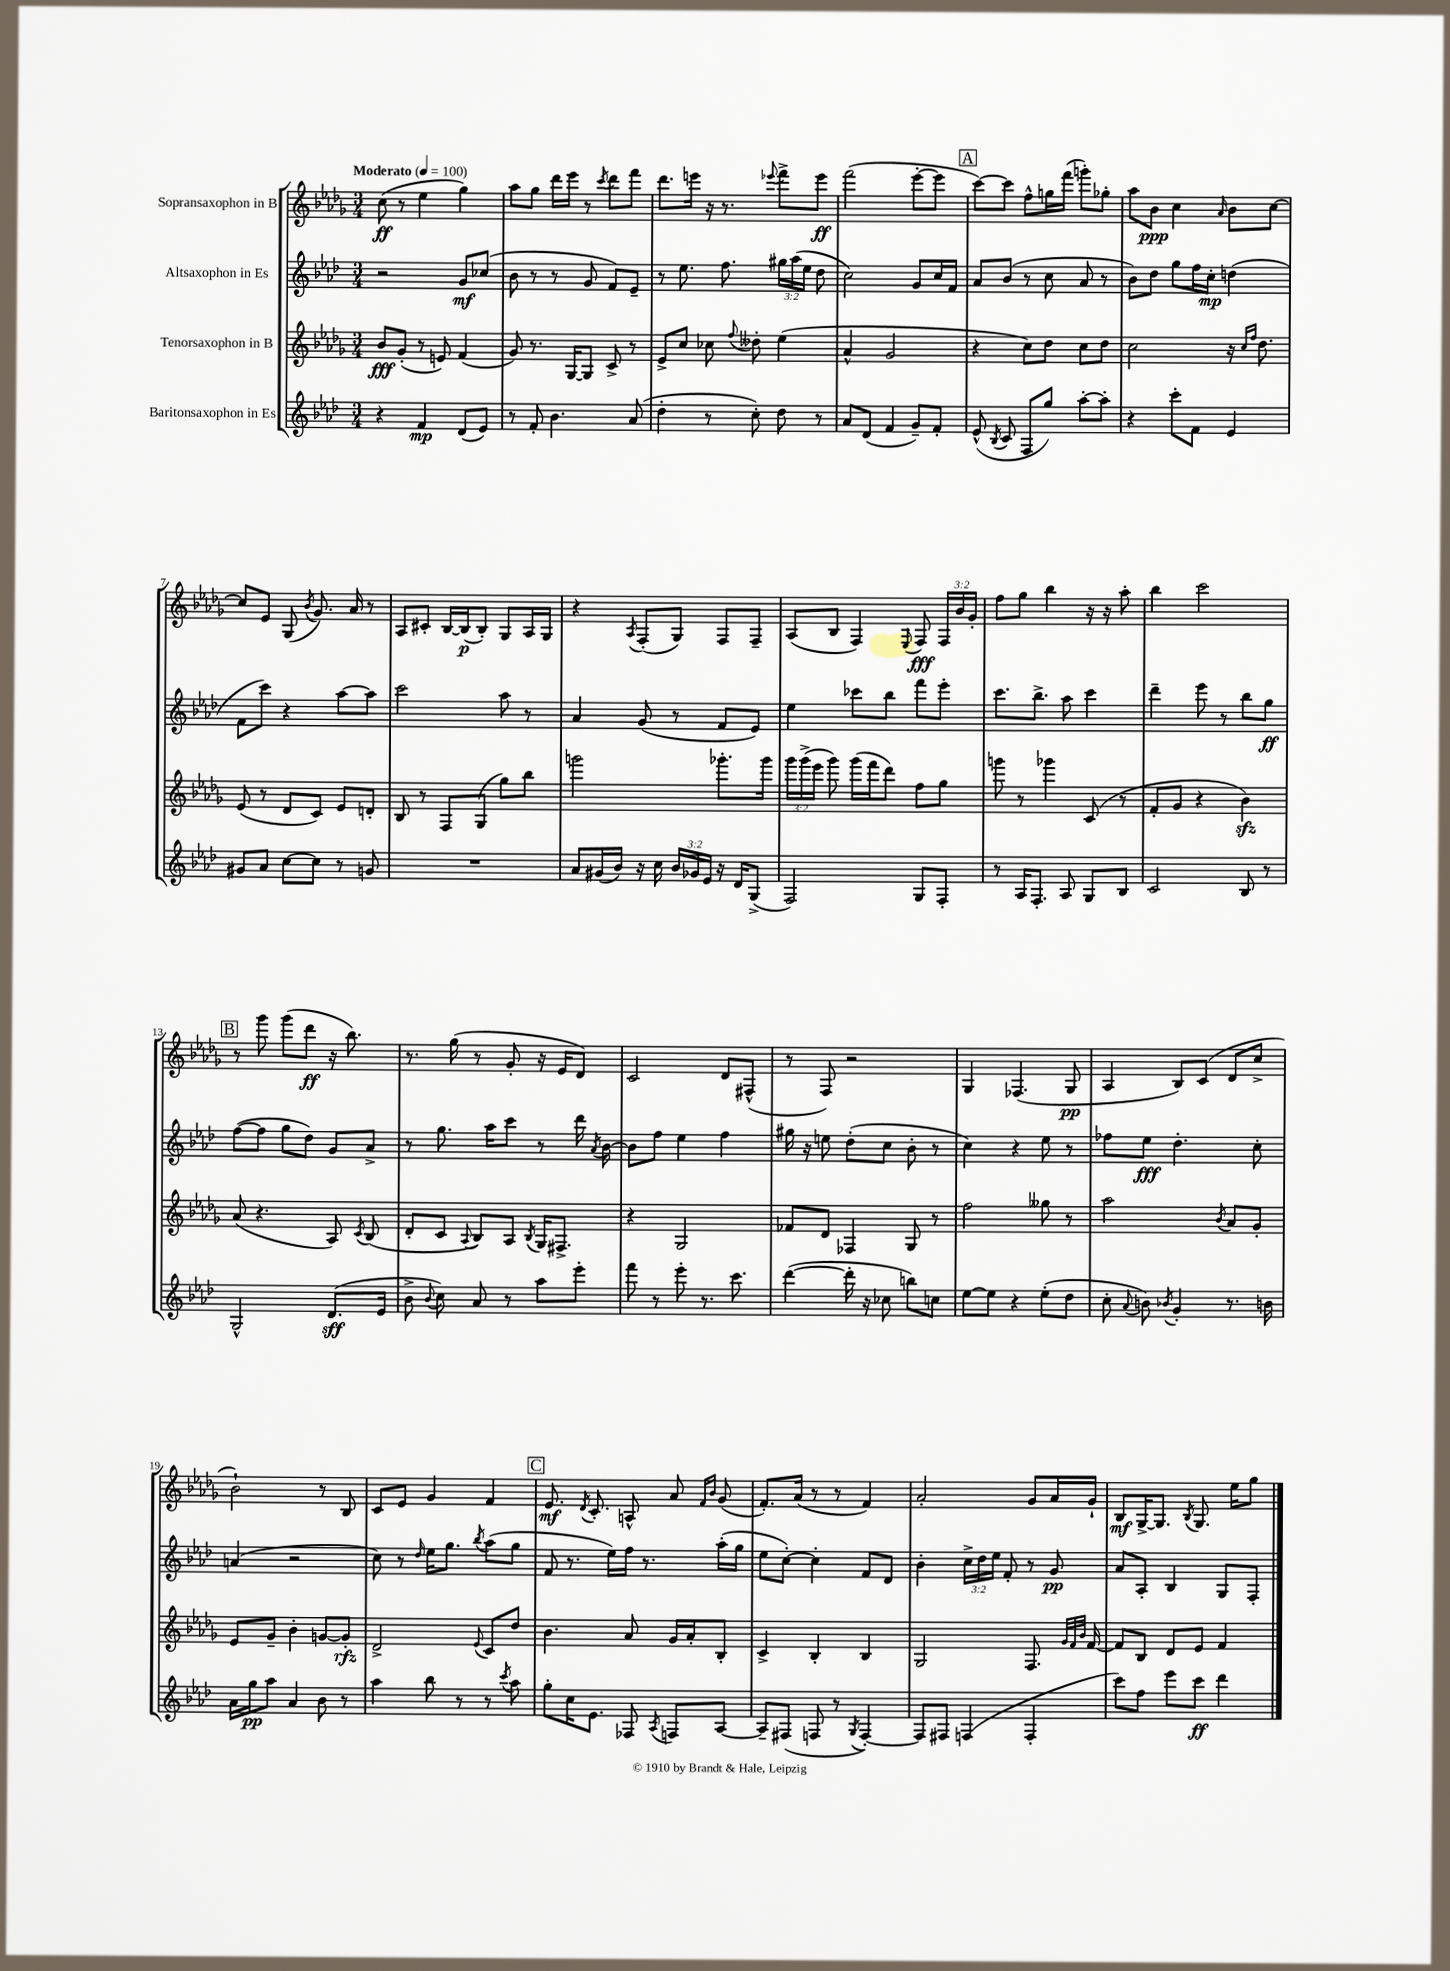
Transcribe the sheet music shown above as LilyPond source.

<<
\new StaffGroup <<
\new Staff = "s0" \with { instrumentName = "Sopransaxophon in B" } {
    \clef treble \key des \major \numericTimeSignature \time 3/4 \override Staff.TupletNumber.text = #tuplet-number::calc-fraction-text \tempo "Moderato" 4 = 100
    \autoBeamOff c''8\ff( r8 ees''4 ges''4) |
    aes''8[ ges''8] des'''16[ ees'''16] r8 \acciaccatura { c'''8 } des'''8[ f'''8] |
    des'''8.[ e'''16] r16 r8. \appoggiatura { ees'''8 } f'''8[-> ees'''8]\ff |
    f'''2( ees'''8[~-. ees'''8] |
    \mark \markup { \box "A" } c'''8[~) c'''8] f''8[-^ g''16 f'''16]( g'''8[-.) ges''8]-. |
    aes''8[ bes'8]\ppp c''4 \grace { aes'16 } bes'8[ c''8]~ |
    c''8[ ees'8] ges8( \acciaccatura { bes'8 } ges'8.) aes'16 r8 |
    aes8[ cis'8]-. bes16[~ bes16\p( bes8]-.) ges8[ aes16 ges16] |
    r4 \acciaccatura { aes8 } f8[-.( ges8]) f8[ f8]-- |
    aes8[( bes8] f4) \appoggiatura { ees8 } f8\fff \tuplet 3/2 { f16[ bes'16 ges'16]-. } |
    f''8[ ges''8] bes''4 r16 r16 aes''8-. |
    bes''4 c'''2 |
    \mark \markup { \box "B" } r8 ges'''8 ges'''8[( des'''8]\ff r16 bes''8.) |
    r8. ges''16( r8 ges'8-. r16 ees'16[ des'8]) |
    c'2 des'8[ fis8]-^( |
    r8 f8) r2 |
    ges4 fes4.( ges8\pp |
    aes4 bes8[) c'8]( des'8[ c''8]-> |
    bes'2-!) r8 bes8 |
    c'8[ ees'8] ges'4 f'4 |
    \mark \markup { \box "C" } ees'8.\mf \acciaccatura { des'8 } c'8.-. a8-^ aes'8 \grace { f'16[ bes'16] } ges'8( |
    f'8.[-.) aes'16]( r8 r8 f'4) |
    aes'2-. ges'8[ aes'16 ges'16]-! |
    bes8[\mf ges16~-> ges8.] \acciaccatura { bes8 } ges8. ees''16[ ges''8] \bar "|." |
}
\new Staff = "s1" \with { instrumentName = "Altsaxophon in Es" } {
    \clef treble \key aes \major \numericTimeSignature \time 3/4 \override Staff.TupletNumber.text = #tuplet-number::calc-fraction-text
    \autoBeamOff r2 g'8[\mf ces''8]( |
    bes'8 r8 r8 g'8 f'8[) ees'8]-- |
    r8 ees''8. f''8. \tuplet 3/2 { gis''16[ aes''16( ees''16] } des''8 |
    c''2) g'8[ c''16 f'16] |
    \mark \markup { \box "A" } aes'8[ bes'8]( r8 c''8 aes'8 r8 |
    bes'8[) des''8] g''8[ f''16 c''16]-.\mp d''4( |
    f'8[ c'''8]) r4 aes''8[~ aes''8] |
    c'''2 aes''8 r8 |
    aes'4 g'8( r8 f'8[ ees'8]) |
    ees''4 ces'''8[ bes''8] f'''8[ ees'''8]-. |
    c'''8.[ bes''8.]-> aes''8 c'''4 |
    des'''4-- ees'''8 r8 bes''8[ g''8]\ff |
    \mark \markup { \box "B" } f''8[~( f''8] g''8[ des''8]) g'8[ aes'8]-> |
    r8 g''8. aes''16[ c'''8] r8 des'''16 \acciaccatura { aes'8 } bes'16~ |
    bes'8[ f''8] ees''4 f''4 |
    gis''16 r16 e''8 des''8[-.( c''8] bes'8-. r8 |
    c''4) r4 ees''8 r8 |
    fes''8[ ees''8]\fff des''4.-. c''8-. |
    a'4( r2 |
    c''8) r8 \grace { des''16 } ees''16[ g''8.] \acciaccatura { bes''8 } aes''8[( g''8] |
    \mark \markup { \box "C" } f'8 r8. ees''16[) f''16] r8. aes''16[-.( g''16] |
    ees''8[ c''8]~-.) c''4-. f'8[ des'8] |
    bes'4-. \tuplet 3/2 { c''16[-> des''16 ees''16] } f'8-. r8 g'8\pp |
    aes'8[ aes8]-. bes4 g8[ f8]-. \bar "|." |
}
\new Staff = "s2" \with { instrumentName = "Tenorsaxophon in B" } {
    \clef treble \key des \major \numericTimeSignature \time 3/4 \override Staff.TupletNumber.text = #tuplet-number::calc-fraction-text
    \autoBeamOff bes'8[\fff ges'8]-.( r8 e'8) f'4( |
    ges'8) r8. ges16[~ ges8] c'8-> r8 |
    ees'8[-> c''8] ces''8 \appoggiatura { f''8 } deses''8-. ees''4( |
    aes'4-^ ges'2 |
    \mark \markup { \box "A" } r4 c''8[) des''8] c''8[ des''8] |
    c''2 r16 \grace { c''16[ f''16] } des''8. |
    ees'8( r8 des'8[ c'8]) ees'8[ d'8]-. |
    bes8 r8 f8[ ges8]( ges''8[) bes''8] |
    g'''2 ges'''8.[-. ges'''16] |
    \tuplet 3/2 { ges'''16[ ges'''16->( ees'''16] } ges'''8) ges'''16[( f'''16 des'''8]) f''8[ ges''8] |
    g'''8 r8 ges'''4 c'8( r8 |
    f'8[-. ges'8] r4 bes'4\sfz) |
    \mark \markup { \box "B" } aes'8( r4. aes8) \acciaccatura { c'8 } bes8( |
    des'8[-. c'8] \appoggiatura { aes8 } bes8[) aes8] \acciaccatura { bes8 } ges16[ fis8.]-> |
    r4 ges2 |
    fes'8[ des'8] fes4 ges8 r8 |
    f''2 geses''8 r8 |
    aes''2 \acciaccatura { bes'8 } aes'8[ ges'8]-. |
    ees'8[ ges'8]-- bes'4-. g'8[~ g'8]-.\rfz |
    des'2-> \appoggiatura { ees'8 } c'8[ des''8] |
    \mark \markup { \box "C" } bes'4. aes'8 ges'16[ aes'16-. bes8]-. |
    c'4-> bes4-. bes4 |
    ges2 f8. \grace { ges'32[ f'32 bes'32] } f'16~ |
    f'8[ bes8] des'8[ ees'8] f'4 \bar "|." |
}
\new Staff = "s3" \with { instrumentName = "Baritonsaxophon in Es" } {
    \clef treble \key aes \major \numericTimeSignature \time 3/4 \override Staff.TupletNumber.text = #tuplet-number::calc-fraction-text
    \autoBeamOff r4 f'4\mp des'8[( ees'8]) |
    r8 f'8-. bes'4. aes'8( |
    des''4-. r8 c''8-.) des''8 r8 |
    aes'8[ des'8]( f'4 g'8[--) f'8]-. |
    \mark \markup { \box "A" } ees'8-^( \acciaccatura { bes8 } c'8 f8[ g''8]) aes''8[~-. aes''8]-. |
    r4 c'''8[-. f'8] ees'4 |
    gis'8[ aes'8] c''8[~ c''8] r8 g'8 |
    R2. |
    aes'8[ gis'16( bes'16]) r16 c''16 \tuplet 3/2 { bes'16[ ges'16 ees'16] } r16 des'16[ g8]->( |
    f2) g8[ f8]-. |
    r8 aes16[ f8.]-. aes8 g8[ bes8] |
    c'2 bes8 r8 |
    \mark \markup { \box "B" } g2-^ des'8.[\sff( ees'16] |
    bes'8-> \appoggiatura { bes'8 } c''8) aes'8 r8 aes''8[ ees'''8]-. |
    f'''8 r8 ees'''8-. r8. c'''8. |
    des'''4~( des'''16-. r16 ces''8 b''8[) c''8] |
    ees''8[~ ees''8] r4 ees''8[-.( des''8] |
    c''8-. \appoggiatura { aes'8 } b'8) \acciaccatura { bes'8 } g'4-. r8. b'16 |
    aes'16[ g''16\pp aes''8] aes'4 bes'8 r8 |
    aes''4 bes''8 r8 r8 \acciaccatura { c'''8 } aes''8 |
    \mark \markup { \box "C" } g''8[-. c''16 ees'8.] fes8 \acciaccatura { aes8 } f8[ aes8]~ |
    aes8[-- fis8]( f8 r8 \acciaccatura { g8 } f4~-.) |
    f8[ fis8] f4( f4-. |
    c'''8[) f''8] ees'''8[ c'''8]\ff des'''4 \bar "|." |
}
>>
>>
